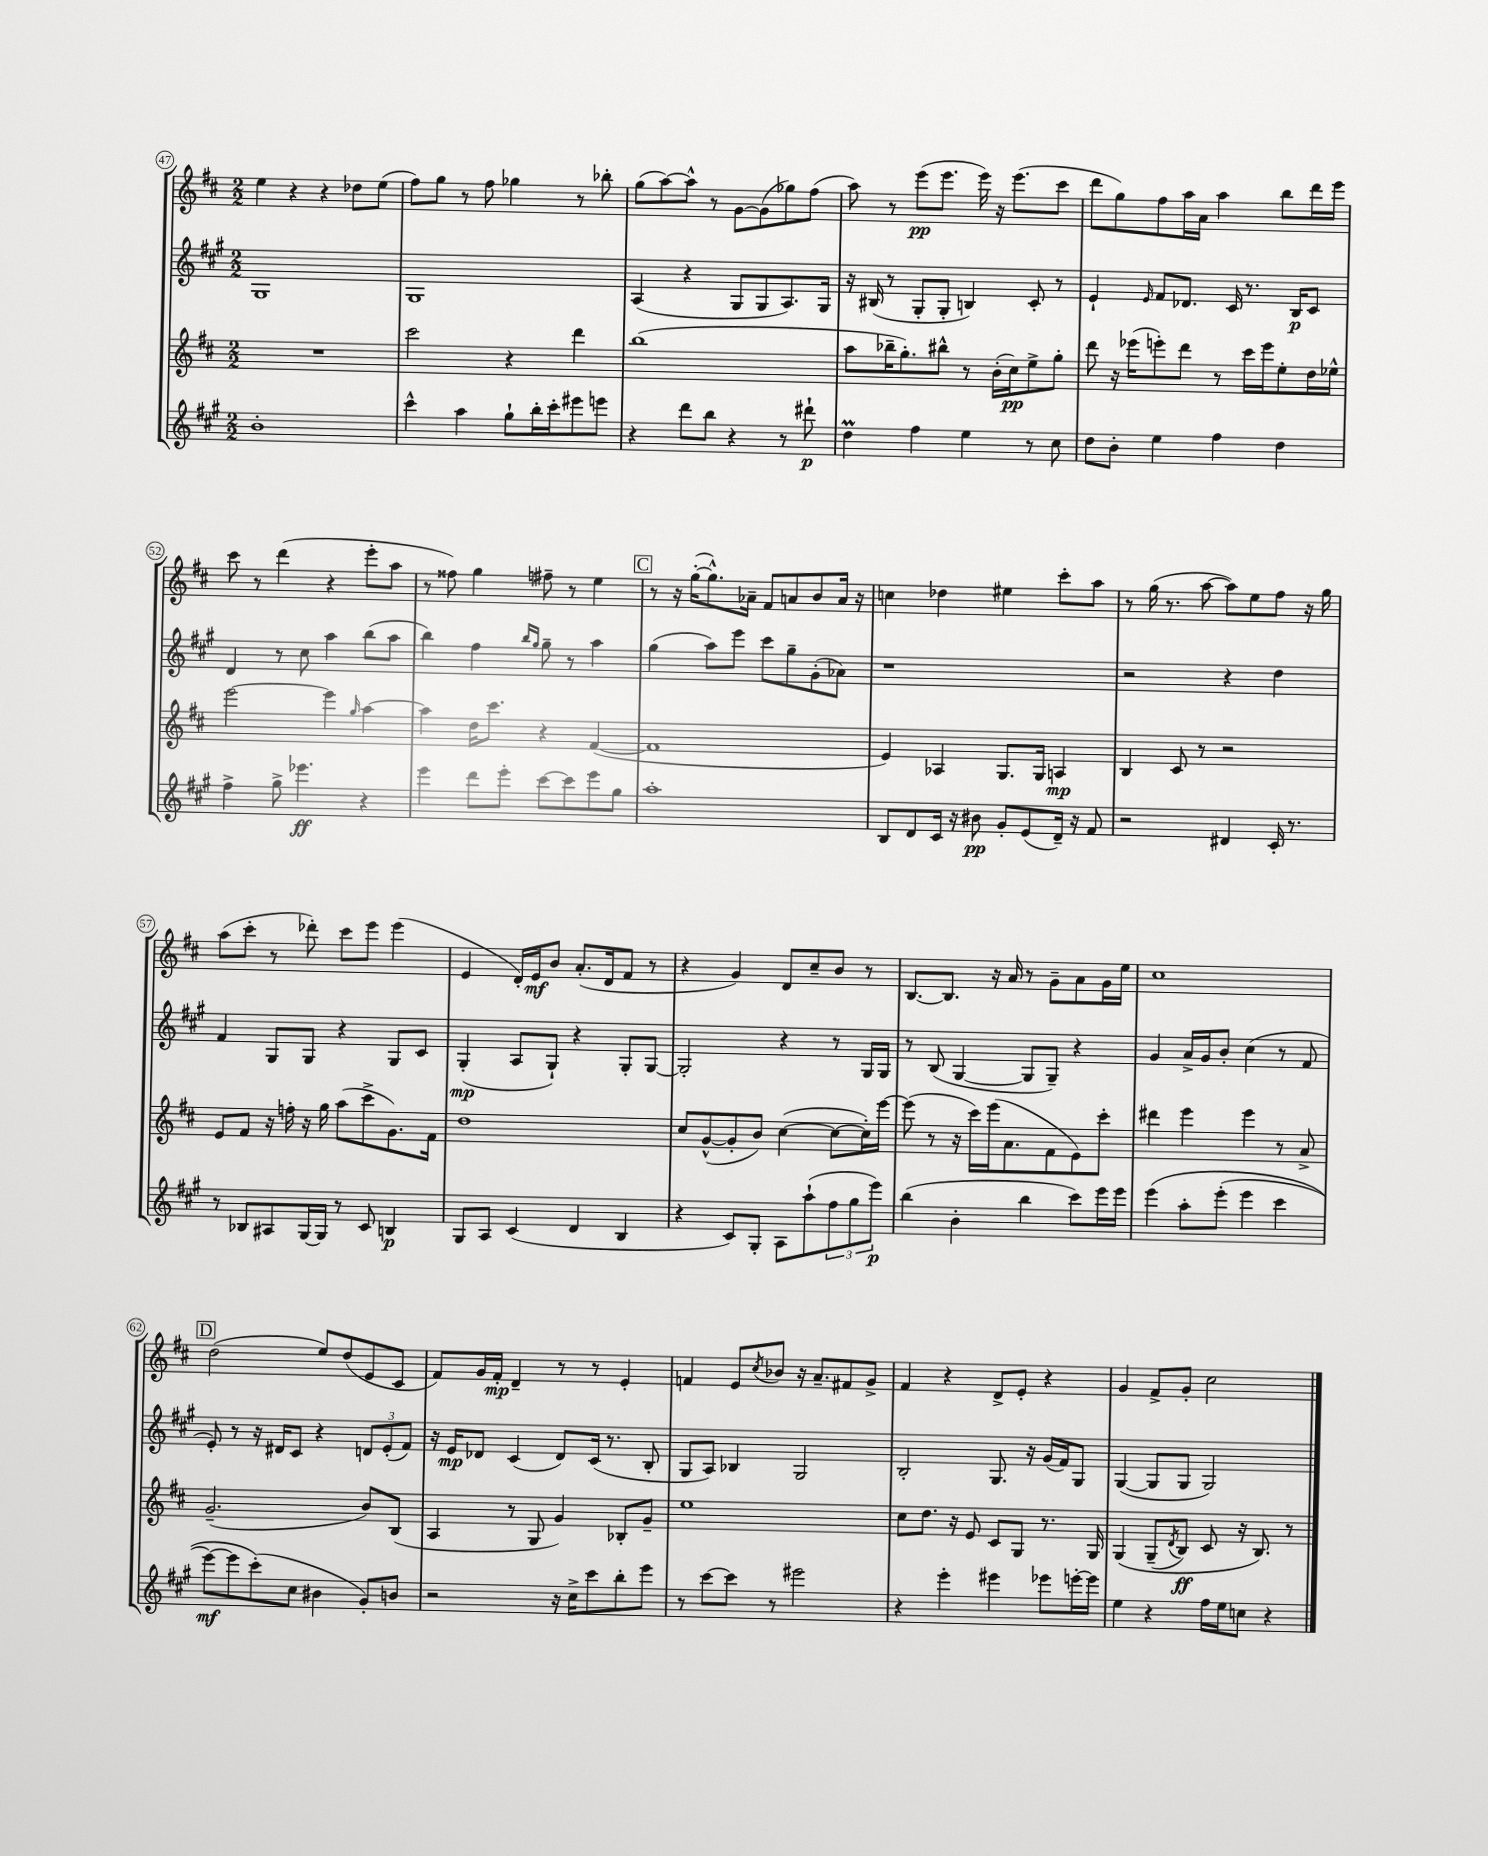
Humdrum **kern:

**kern	**kern	**kern	**kern
*staff4	*staff3	*staff2	*staff1
*clefG2	*clefG2	*clefG2	*clefG2
*k[f#c#g#]	*k[f#c#]	*k[f#c#g#]	*k[f#c#]
*M2/2	*M2/2	*M2/2	*M2/2
1b'	1r	1G#	4ee\
.	.	.	4r
.	.	.	4r
.	.	.	8dd-\L
.	.	.	(8ee\J
=	=	=	=
4ccc#^^\	2ccc#\	1G#	8ff#\L)
.	.	.	8gg\J
4aa\	.	.	8r
.	.	.	8ff#\
8gg#`\L	4r	.	4gg-\
16bb'\L	.	.	.
16ccc#'\J	.	.	.
8eee#\	4ddd\	.	8r
8eee\J	.	.	8bb-'\
=	=	=	=
4r	(1bb	(4A/	(8gg\L
.	.	.	[8aa\)
8ddd\L	.	4r	8aa^^\]J
8bb\J	.	.	8r
4r	.	8G#/L	[8g\L
.	.	8G#/	(8g\]
8r	.	8.A/)	8gg-\)
8ddd#`\	.	.	(8ff#\J
.	.	16G#/Jk	.
=	=	=	=
4dd\	8aa\L	16r	8aa\)
.	.	(16B#/	.
.	16bb-~\K	8r	8r
.	8.gg'\)	.	.
4ff#\	.	8G#'/L	(8eee\L
.	8bb#^^\J	8G#'/J	8.eee\J
4ee\	8r	4B/)	.
.	.	.	16eee\)
.	(16b'\LL	.	16r
.	16cc#\J)	.	(8.eee\L
8r	8ee^\	8c#'/	.
8cc#\	8gg'\J	8r	8ccc#\J
=	=	=	=
8dd\L	8ddd\	4e`/	8ddd\L
8b'\J	16r	.	8gg\)
.	(16eee-\LK	.	.
.	.	16qqe/	.
4ee\	8eee'\)	8f#/L	8ff#\
.	8ddd\J	8.d-/J	16aa\L
.	.	.	16a\JJ
4ff#\	8r	.	4aa\
.	.	16c#/	.
.	16ccc#\LL	8.r	.
.	16eee\J	.	.
4dd\	8ee'\	.	8bb\L
.	.	16B/LK	.
.	16dd\L	8c#/J	16ddd\L
.	16ee-^^\JJ	.	16eee\JJ
=	=	=	=
4ff#^\	[2eee\	4d/	8ccc#\
.	.	.	8r
8gg#^\	.	8r	(4ddd\
4.eee-\	.	8cc#\	.
.	4eee\]	4aa\	4r
.	16qqgg/	.	.
4r	[4aa\	(8bb\L	8eee'\L
.	.	8aa\J	8aa\J
=	=	=	=
4eee\	4aa\]	4bb\)	8r
.	.	.	8ff##\)
8ddd\L	16dd\LK	4ff#\	4gg\
.	8.ccc#\J	.	.
8eee'\J	.	.	.
.	.	16qqbb/LL	.
.	.	16qqgg#/JJ	.
[8ccc#\L	4r	8gg#~\	8ff#~\
8ccc#\]	.	8r	8r
8eee\	([4f#/	4aa\	4ee\
8gg#\J	.	.	.
=	=	=	=
1aa'	1f#]	(4gg#\	8r
.	.	.	16r
.	.	.	([16gg'\LK
.	.	8aa\L)	8.gg^^\])
.	.	8eee\J	.
.	.	.	16a-~\Jk
.	.	8ccc#\L	8f#/L
.	.	8gg#~\	8a/
.	.	(8g#'\	8b/
.	.	8a-\J)	16a/Jk
.	.	.	16r
=	=	=	=
8B/L	4e/)	1r	4cc\
8d/	.	.	.
16c#/Jk	4A-/	.	4dd-\
16r	.	.	.
8b#\	.	.	.
8g#'/L	8.G/L	.	4ee#\
(8e/	.	.	.
.	16G/Jk	.	.
16d~/Jk)	4A/	.	8ccc#'\L
16r	.	.	.
8f#/	.	.	8aa\J
=	=	=	=
2r	4B/	2r	8r
.	.	.	(16gg\
.	.	.	8.r
.	8c#/	.	.
.	8r	.	[8aa\
4d#/	2r	4r	8aa\]L)
.	.	.	8ee\
16c#'/	.	4dd\	8ff#\J
8.r	.	.	.
.	.	.	16r
.	.	.	16gg\
=	=	=	=
8r	8e/L	4f#/	(8aa\L
8B-/L	8f#/J	.	8ccc#'\J
8A#/	16r	8G#/L	8r
.	16ff'\	.	.
[16G#/L	16r	8G#/J	8ddd-'\)
16G#/]JJ	16gg\	.	.
8r	(8aa\L	4r	8ccc#\L
8c#/	8ccc#^\	.	8eee\J
4B/	8.g\)	8G#/L	(4eee\
.	.	8c#/J	.
.	16f#\Jk	.	.
=	=	=	=
8G#/L	1dd	(4G#'/	4e/
8A/J	.	.	.
(4c#/	.	8A/L	16d'/LL)
.	.	.	16e/J
.	.	8G#`/J)	8b/J
4d/	.	4r	(8.a'/L
.	.	.	16d/k
4B/	.	8G#'/L	8f#/J
.	.	[8G#/J	8r
=	=	=	=
4r	8cc#/L	2G#'/]	4r
.	([8g^^/	.	.
8c#/L)	8g'/]	.	4g/)
8G#'/J	8b/J)	.	.
8A\L	([4cc#\	4r	8d/L
(8aa`\	.	.	8cc#~/
12ff#\	8cc#\_L	8r	8b/J
12gg#\	.	.	.
.	16cc#'\]L)	16G#/LL	8r
12eee\J)	.	.	.
.	[16eee\JJ	16G#/JJ	.
=	=	=	=
(4bb\	(8eee\]	8r	[8.B/L
.	8r	(8B/	.
.	.	.	8.B/]J
4b'\	16r	[4G#/	.
.	16ccc#\LL)	.	.
.	(16eee\J	.	16r
.	8.a\	.	16a/
4bb\	.	8G#/]L	8r
.	8f#\	8G#~/J)	8g~\L
8ccc#\L)	8e\)	4r	8a\
16eee\L	8ccc#'\J	.	16g\L
16eee\JJ	.	.	16ee\JJ
=	=	=	=
&(4eee\	4ddd#\	4g#/	1cc#
8aa'\L	4eee\	16a^/LL	.
.	.	16g#/J	.
(8eee'\J	.	8b'/J	.
4eee\	4eee\	(4cc#\	.
4ccc#\	8r	8r	.
.	8a^/	8f#/	.
=	=	=	=
[8eee\L)	(2.g~/	8e'/)	(2dd\
8eee\]	.	8r	.
(8ccc#'\&)	.	16r	.
.	.	16d#/LK	.
8cc#\J	.	8c#/J	.
4b#\	.	4r	8ee/L)
.	.	.	(8dd/
8g#'/L)	8b/L)	12d/L	8e/
.	.	(12e'/	.
8b/J	(8B/J	.	8c#/J
.	.	12f#/J)	.
=	=	=	=
2r	4A/	16r	8f#/L)
.	.	16e/LK	.
.	.	8d-/J	16g/L
.	.	.	16f#'/JJ
.	8r	(4c#/	4d~/
.	8G/	.	.
16r	4g/)	8d-/L)	8r
16cc#^\LK	.	.	.
8ccc#\	.	(16c#/Jk	8r
.	.	8.r	.
8bb'\	8B-'/L	.	4e'/
8eee\J	8g~/J	8B'/	.
=	=	=	=
8r	1ee	8G#/L	4f/
[8ccc#\L	.	8A/J)	.
8ccc#\]J	.	4B-/	8e/L
.	.	.	8qcc#/
8r	.	.	8b-/J
2eee#\	.	2G#/	16r
.	.	.	8.a~/L
.	.	.	8f#/
.	.	.	8g^/J
=	=	=	=
4r	8cc#\L	2B'/	4f#/
.	8.dd\J	.	.
4eee'\	.	.	4r
.	16r	.	.
.	8e/	.	.
4eee#\	8c#/L	8.G#/	8d^/L
.	8G/J	.	8e'/J
.	.	16r	.
8eee-\L	8.r	(16g#/LL	4r
.	.	16f#/J)	.
[16eee'\L	.	8G#/J	.
16eee\]JJ	16G/	.	.
=	=	=	=
4ee\	&(4G/	([4G#/	4g/
4r	(8G~/L	8G#/]L	8f#^/L
.	8qd/	.	.
.	8B/J)	8G#/J	8g'/J
16ff#\LL	8c#/	2G#/)	2cc#\
16ee\J	.	.	.
8cc\J	16r	.	.
.	8.B/&)	.	.
4r	.	.	.
.	8r	.	.
==	==	==	==
*-	*-	*-	*-
